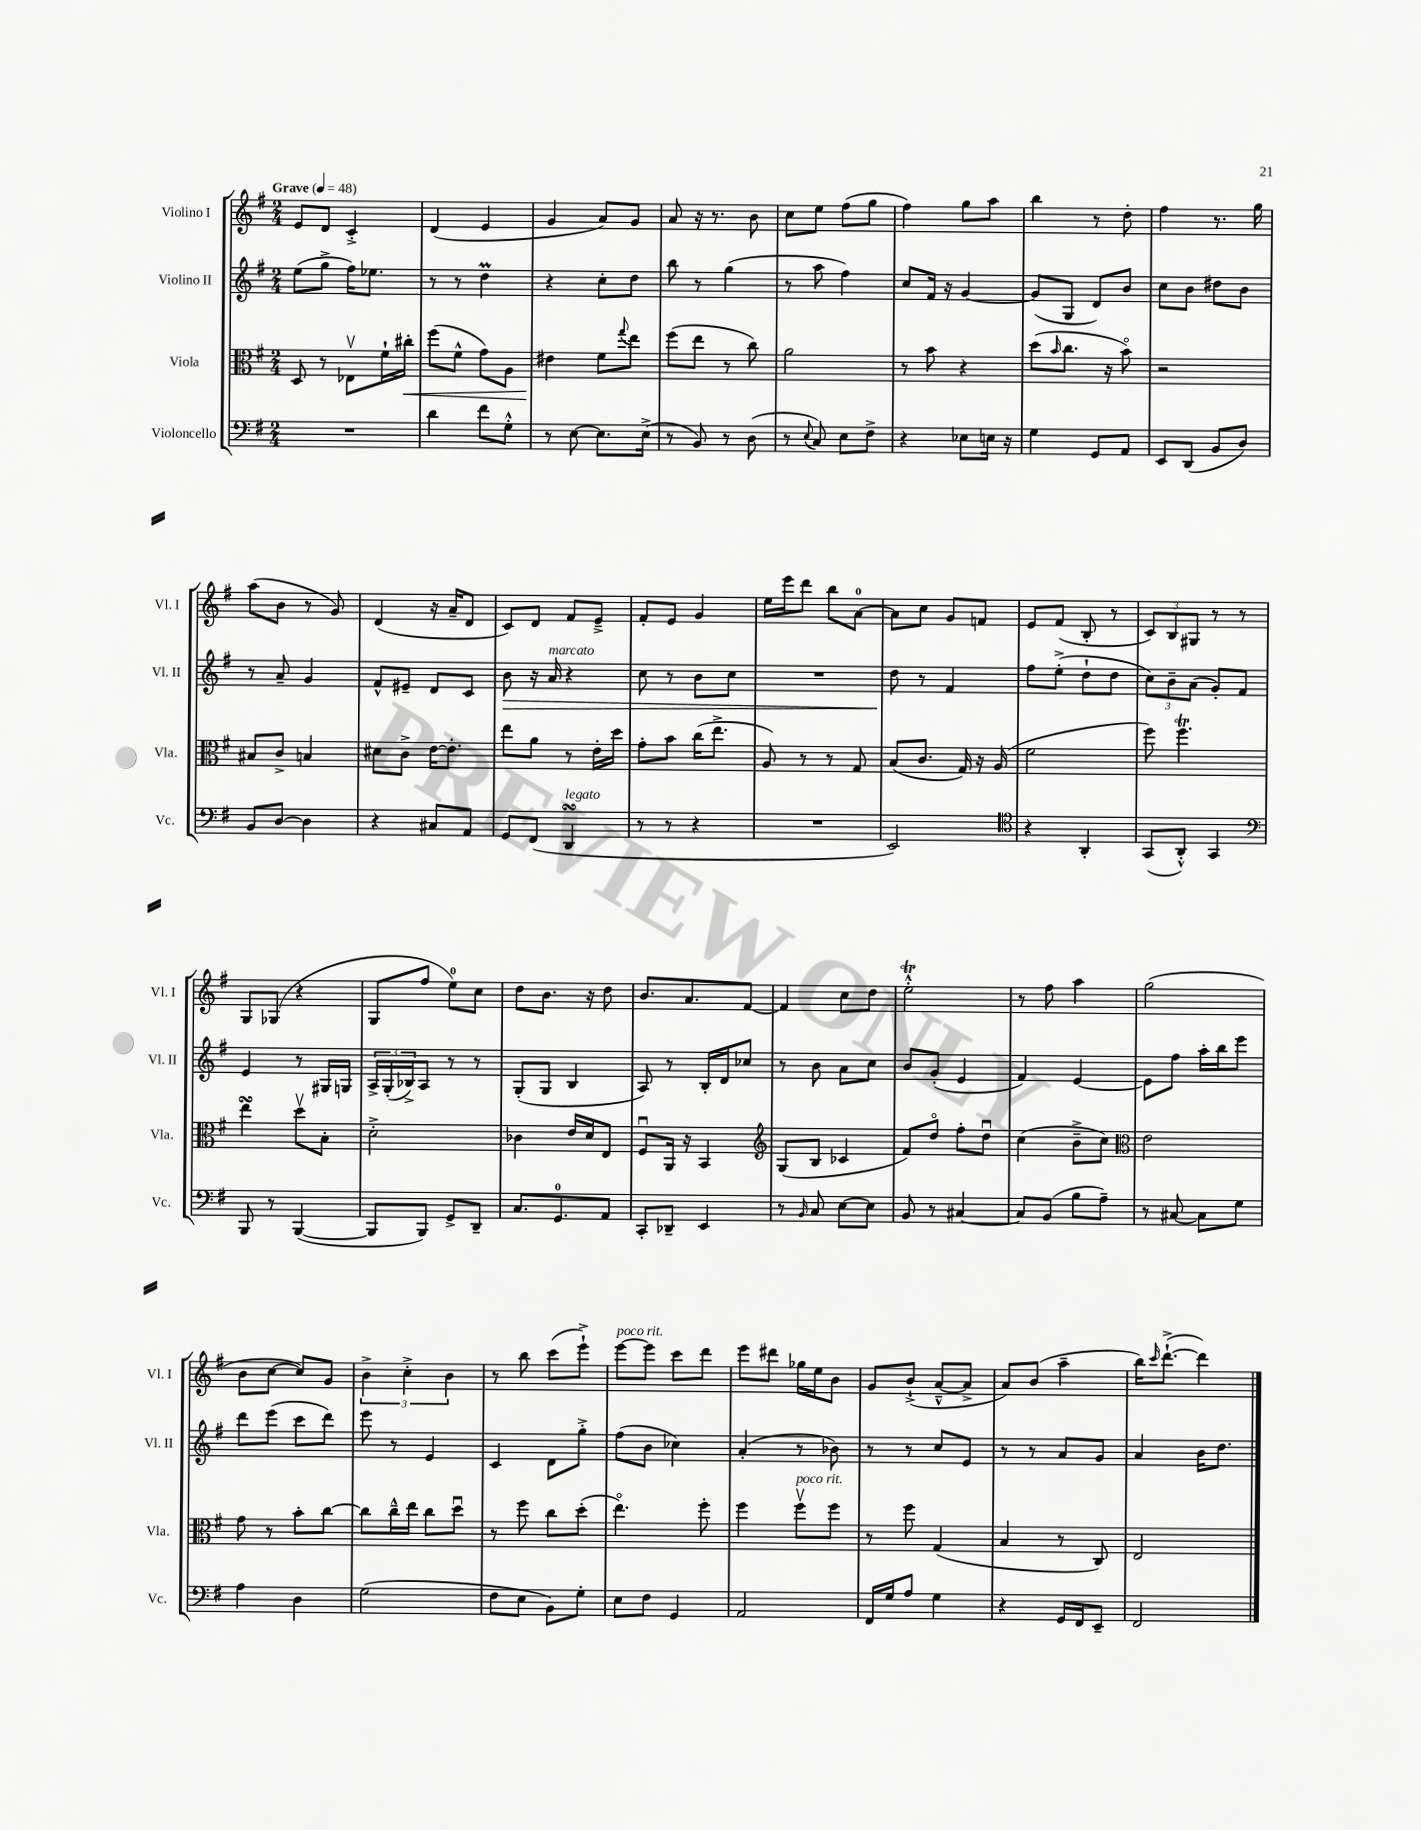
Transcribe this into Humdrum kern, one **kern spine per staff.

**kern	**kern	**dynam	**kern	**dynam	**kern
*part4	*part3	*part3	*part2	*part2	*part1
*staff4	*staff3	*staff3	*staff2	*staff2	*staff1
*I"Violoncello	*I"Viola	*	*I"Violino II	*	*I"Violino I
*I'Vc.	*I'Vla.	*	*I'Vl. II	*	*I'Vl. I
*clefF4	*clefC3	*	*clefG2	*	*clefG2
*k[f#]	*k[f#]	*	*k[f#]	*	*k[f#]
*M2/4	*M2/4	*	*M2/4	*	*M2/4
*MM48	*MM48	*	*MM48	*	*MM48
=1	=1	=1	=1	=1	=1
!	!	!	!	!	!LO:TX:a:B:t=Grave
2r	8D/	.	(8ee\L	.	8e/L
.	8r	.	8gg^\J	.	8d/J
.	8E-Xv\L	.	16ff#\KL)	.	4c'^/
.	.	.	8.ee-X\J	.	.
.	16f#`\L	.	.	.	.
!	!	!LO:HP:b	!	!	!
.	16cc#X'\JJ	<	.	.	.
=2	=2	=2	=2	=2	=2
4d\	(8ff#\L	.	8r	.	(4d/
.	8f#^^\J	.	8r	.	.
8f#\L	8g\L)	.	4ddM\	.	4e/
8G'^^\J	8A\J	.	.	.	.
=3	=3	=3	=3	=3	=3
8r	4e#X\	.	4r	.	4g/
[8E\	.	.	.	.	.
8.E\L]	8f#\L	[	8cc'\L	.	8a/L)
.	8qqgg/	.	.	.	.
.	8ee\J	.	8dd\J	.	8g/J
(16E^\Jk	.	.	.	.	.
=4	=4	=4	=4	=4	=4
8r	(8ff#\L	.	8bb\	.	8a/
8BB/)	8ee\J	.	8r	.	16r
.	.	.	.	.	8.r
8r	8r	.	(4gg\	.	.
(8D\	8cc\)	.	.	.	8b\
=5	=5	=5	=5	=5	=5
8r	2a\	.	8r	.	8cc\L
8qqE/	.	.	.	.	.
8C/)	.	.	8aa\	.	8ee\J
8E\L	.	.	4ff#\)	.	(8ff#\L
8F#^\J	.	.	.	.	8gg\J
=6	=6	=6	=6	=6	=6
4r	8r	.	8cc/L	.	4ff#\)
.	8b\	.	16f#/Jk	.	.
.	.	.	16r	.	.
8E-X\L	4r	.	[4g/	.	8gg\L
16En\Jk	.	.	.	.	8aa\J
16r	.	.	.	.	.
=7	=7	=7	=7	=7	=7
4G\	(8dd\L	.	(8g/L]	.	4bb\
.	16qqb/	.	.	.	.
.	8.cc\J	.	8G/J	.	.
8GG/L	.	.	8d/L)	.	8r
.	16r	.	.	.	.
8AA/J	8b\)	.	8b/J	.	8dd'\
=8	=8	=8	=8	=8	=8
8EE/L	2r	.	8cc\L	.	4ff#\
(8DD/J	.	.	8b\J	.	.
8BB/L	.	.	8dd#X\L	.	8.r
8D/J)	.	.	8b\J	.	.
.	.	.	.	.	16gg\
!!LO:LB:g=z
=9	=9	=9	=9	=9	=9
8BB/L	8B#X/L	.	8r	.	(8aa\L
[8D/J	8c^/J	.	8a~/	.	8b\J
4D\]	4Bn/	.	4g/	.	8r
.	.	.	.	.	8g/)
=10	=10	=10	=10	=10	=10
4r	8d#X\L	.	8f#^^/L	.	(4d/
.	8c^\J	.	8e#X~/J	.	.
8C#X/L	[16e\KL	.	8d/L	.	16r
.	8.e'\J]	.	.	.	16a~/KL
8AA/J	.	.	8c/J	.	8d/J
=11	=11	=11	=11	=11	=11
!	!	!	!	!LO:HP:b	!
8GG/L	8ee\L	.	8b\	>	8c/L)
(8FF#/J	8a\J	.	16r	.	8d/J
!	!	!	!LO:TX:a:i:t=marcato	!	!
.	.	.	16a/	.	.
!LO:TX:a:i:t=legato	!	!	!	!	!
4DDsSSS/	8r	.	4r	.	8f#/L
.	16e'\LL	.	.	.	8e~^/J
.	16dd\JJ	.	.	.	.
=12	=12	=12	=12	=12	=12
8r	8g'\L	.	8cc\	.	8f#'/L
8r	8b\J	.	8r	.	8e/J
4r	(16cc\KL	.	8b\L	.	4g/
.	8.ee^\J	.	.	.	.
.	.	.	8cc\J	.	.
=13	=13	=13	=13	=13	=13
2r	8A/)	.	2r	.	16ee\LL
.	.	.	.	.	16eee\J
.	8r	.	.	.	8ddd\J
.	8r	.	.	.	8bb\L
.	8G/	.	.	.	[8a\J
=14	=14	=14	=14	=14	=14
2EE/)	(8B/L	.	8dd\	.	8a\L]
.	8.c/J	.	8r	]	8cc\J
.	.	.	4f#/	.	8g/L
.	16G/)	.	.	.	.
.	16r	.	.	.	8fn/J
.	(16A/	.	.	.	.
=15	=15	=15	=15	=15	=15
*clefC4	*	*	*	*	*
4r	2f#\	.	8ff#\L	.	8e/L
.	.	.	(8ee'^\J	.	(8f#/J
4AA'/	.	.	8dd`\L	.	8B'/
.	.	.	8dd\J	.	8r
=16	=16	=16	=16	=16	=16
(8GG/L	8ff#\)	.	12cc\L)	.	12c/L)
.	.	.	12b~\	.	12B/
8AA'^^/J)	4.ff#t\	.	.	.	.
.	.	.	(12a\J	.	12G#X/J
4GG/	.	.	8g'/L)	.	8r
.	.	.	8f#/J	.	8r
!!LO:LB:g=z
=17	=17	=17	=17	=17	=17
*clefF4	*	*	*	*	*
8BBB/	4eesSSS\	.	4e/	.	8G/L
8r	.	.	.	.	(8G-X/J
([4BBB/	8ddv\L	.	8r	.	4r
.	8B'\J	.	16G#X/LL	.	.
.	.	.	16Gn/JJ	.	.
=18	=18	=18	=18	=18	=18
8BBB/L]	2d'^\	.	24A^/LL	.	8G/L
.	.	.	(24G'/	.	.
.	.	.	24B-X^/J)	.	.
8BBB/J)	.	.	8A/J	.	8ff#/J
8GG^/L	.	.	8r	.	8ee\L)
8DD~/J	.	.	8r	.	8cc\J
=19	=19	=19	=19	=19	=19
8.C/L	4c-X\	.	(8G'/L	.	8dd\L
.	.	.	8G/J	.	8.b\J
8.GG/	.	.	.	.	.
.	16e/LL	.	4B/	.	.
.	16d/J	.	.	.	16r
8AA/J	8E/J	.	.	.	8dd\
=20	=20	=20	=20	=20	=20
8CC'/L	8F#u/L	.	8A/)	.	8.b/L
8DD-X~/J	16AA/Jk	.	8r	.	.
.	16r	.	.	.	8.a/
4EE/	4BB/	.	16B'/LL	.	.
.	.	.	16d/J	.	.
.	.	.	8cc-X/J	.	[8f#/J
=21	=21	=21	=21	=21	=21
*	*clefG2	*	*	*	*
8r	(8G/L	.	8r	.	4f#/]
16qqBB/	.	.	.	.	.
8C/	8B/J	.	8b\	.	.
[8E\L	4c-X/	.	8a\L	.	8cc\L
8E\J]	.	.	8cc\J	.	8dd\J
=22	=22	=22	=22	=22	=22
8BB/	8f#/L)	.	8b/L	.	2eeT'^^\
8r	8dd/J	.	(8g'/J	.	.
[4C#X/	8ff#'\L	.	4e/	.	.
.	8ddu\J	.	.	.	.
=23	=23	=23	=23	=23	=23
8C#/L]	(4cc\	.	4f#/)	.	8r
(8BB/J	.	.	.	.	8ff#\
8B\L	8b~^\L	.	[4e/	.	4aa\
8A~\J)	8cc\J)	.	.	.	.
=24	=24	=24	=24	=24	=24
*	*clefC3	*	*	*	*
8r	2e\	.	8e\L]	.	(2gg\
[8C#X/	.	.	8ff#\J	.	.
8C#\L]	.	.	16aa'\LL	.	.
.	.	.	16bb\J	.	.
8G\J	.	.	8eee\J	.	.
!!LO:LB:g=z
=25	=25	=25	=25	=25	=25
4A\	8g\	.	8ddd\L	.	8b\L
.	8r	.	(8eee\J	.	[8cc\J
4D\	8b'\L	.	8ccc\L	.	8cc/L])
.	[8cc\J	.	8ddd\J)	.	8g/J
=26	=26	=26	=26	=26	=26
(2G\	8cc\L]	.	8eee\	.	6b^\
.	16cc~^^\L	.	8r	.	.
.	.	.	.	.	6cc'^\
.	16ee\JJ	.	.	.	.
.	8cc\L	.	4e/	.	.
.	.	.	.	.	6b\
.	8ddu\J	.	.	.	.
=27	=27	=27	=27	=27	=27
8F#\L	8r	.	4c/	.	8r
8E\J	8ff#\	.	.	.	8bb\
8BB\L)	8cc\L	.	8d\L	.	(8ccc\L
8G'\J	(8dd'\J	.	8gg'^\J	.	8eee`^\J)
=28	=28	=28	=28	=28	=28
!	!	!	!	!	!LO:TX:a:i:t=poco rit.
8E\L	4.ee\)	.	(8ff#\L	.	[8eee\L
8F#\J	.	.	8b\J	.	8eee\J]
4GG/	.	.	4cc-X\)	.	8ccc\L
.	8ff#'\	.	.	.	8ddd\J
=29	=29	=29	=29	=29	=29
2AA/	4ff#\	.	(4a'/	.	8eee\L
.	.	.	.	.	8ddd#X\J
!	!LO:TX:a:i:t=poco rit.	!	!	!	!
.	8ff#v\L	.	8r	.	16gg-X\LL
.	.	.	.	.	16ee\J
.	8ff#\J	.	8b-X\)	.	8b\J
=30	=30	=30	=30	=30	=30
16FF#/LL	8r	.	8r	.	8g/L
16G/J	.	.	.	.	.
8A/J	8ff#\	.	8r	.	(8b`^/J
4G\	(4G/	.	8cc/L	.	[8a~^^/L
.	.	.	8e/J	.	8a^/J]
=31	=31	=31	=31	=31	=31
4r	4B/	.	8r	.	8a/L)
.	.	.	8r	.	(8b/J
16GG/LL	8r	.	8a/L	.	4aa~\
16FF#/J	.	.	.	.	.
8EE~/J	8C/)	.	8g/J	.	.
=32	=32	=32	=32	=32	=32
2FF#/	2E/	.	4a/	.	16bb\KL)
.	.	.	.	.	16qqccc/
.	.	.	.	.	([8.ddd`^\J
.	.	.	16b\KL	.	4ddd\])
.	.	.	8.dd\J	.	.
==	==	==	==	==	==
*-	*-	*-	*-	*-	*-
